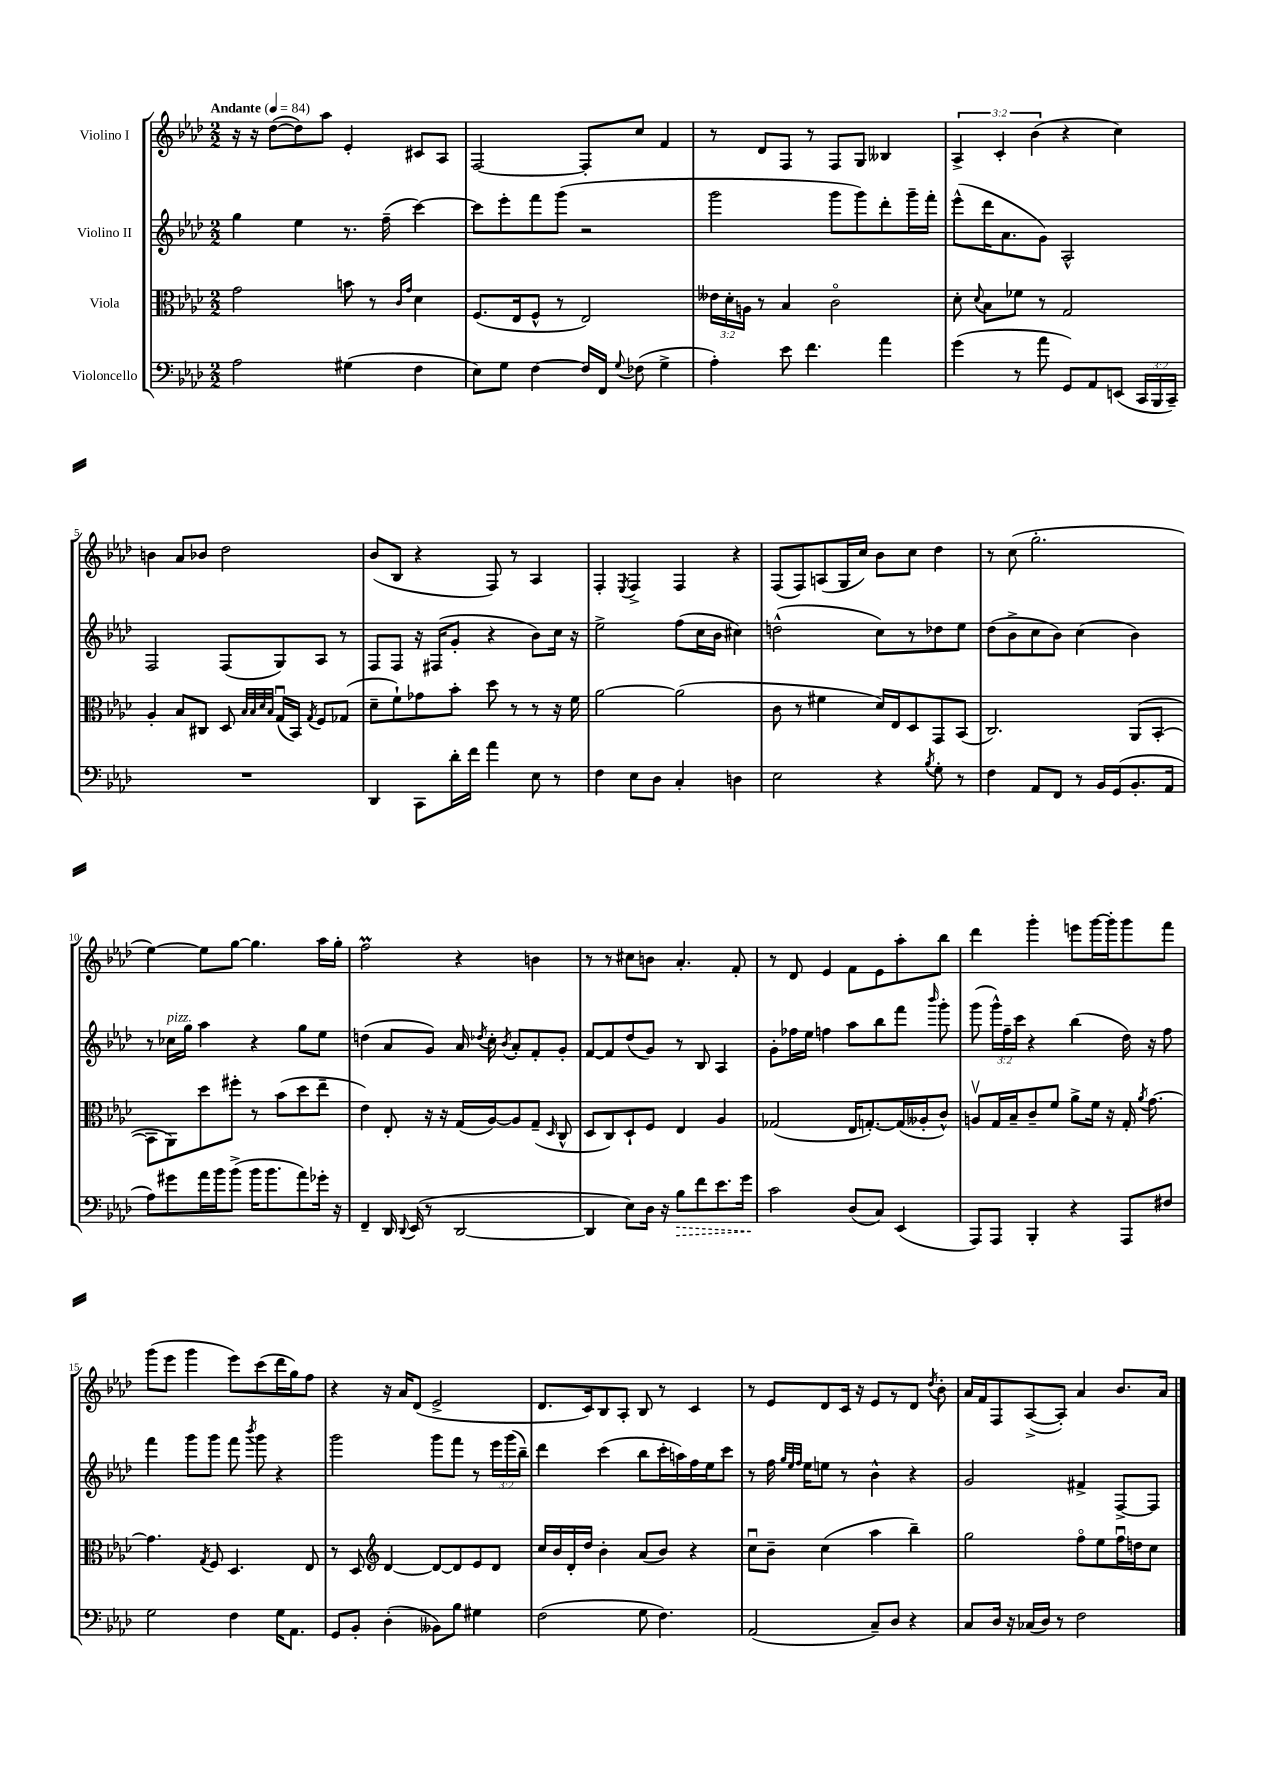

**kern	**dynam	**kern	**kern	**kern
*part4	*part4	*part3	*part2	*part1
*staff4	*staff4	*staff3	*staff2	*staff1
*I"Violoncello	*	*I"Viola	*I"Violino II	*I"Violino I
*clefF4	*	*clefC3	*clefG2	*clefG2
*k[b-e-a-d-]	*	*k[b-e-a-d-]	*k[b-e-a-d-]	*k[b-e-a-d-]
*M2/2	*	*M2/2	*M2/2	*M2/2
*MM84	*	*MM84	*MM84	*MM84
=1	=1	=1	=1	=1
!	!	!	!	!LO:TX:a:B:t=Andante
2A-\	.	2g\	4gg\	16r
.	.	.	.	16r
.	.	.	.	([8dd-\L
.	.	.	4ee-\	8dd-\])
.	.	.	.	8aa-\J
(4G#X\	.	8bn\	8.r	4e-'/
.	.	8r	.	.
.	.	.	(16ff~\	.
.	.	16qqc/LL	.	.
.	.	16qqg/JJ	.	.
4F\	.	4d-\	[4ccc\)	8c#X/L
.	.	.	.	8A-/J
=2	=2	=2	=2	=2
8E-\L)	.	(8.F/L	8ccc\L]	[2F/
8G\J	.	.	8eee-'\	.
.	.	16E-/k	.	.
[4F\	.	8F^^/J	8fff\	.
.	.	8r	(8ggg\J	.
16F/LL]	.	2E-/)	2r	8F'/L]
16FF/JJ	.	.	.	.
8qqG/	.	.	.	.
(8F-X\	.	.	.	8cc/J
4G^\	.	.	.	4f/
=3	=3	=3	=3	=3
4A-'\)	.	24e--X\LL	2ggg\	8r
.	.	24d-'\	.	.
.	.	24An\JJ	.	.
.	.	8r	.	8d-/L
8e-\	.	4B-/	.	8F/J
4.f\	.	.	.	8r
.	.	2c\	8ggg\L	8F/L
.	.	.	8ggg\)	8G/J
4a-\	.	.	8ddd-'\	4B--X/
.	.	.	16ggg~\L	.
.	.	.	16fff'\JJ	.
=4	=4	=4	=4	=4
(4g\	.	8d-'\	(8eee-^^\L	6A-^/
.	.	8qqd-/	.	.
.	.	8B-\L	16ddd-\K	.
.	.	.	.	6c'/
.	.	.	8.a-\	.
8r	.	8f-X\J	.	.
.	.	.	.	(6b-\
8a-\	.	8r	8g\J)	.
8GG/L)	.	2G/	2A-^^/	4r
8AA-/	.	.	.	.
(8EEn/J	.	.	.	4cc\)
24CC/LL	.	.	.	.
24BBB-/	.	.	.	.
24CC~/JJ)	.	.	.	.
!!LO:LB:g=z
=5	=5	=5	=5	=5
1r	.	4A-'/	2F/	4bn\
.	.	8B-/L	.	8a-/L
.	.	8C#X/J	.	8b-X/J
.	.	8D-/	(8F/L	2dd-\
.	.	32qqB-/LLL	.	.
.	.	32qqB-/	.	.
.	.	32qqd-/	.	.
.	.	32qqB-/JJJ	.	.
.	.	(16Gu/LL	8G/)	.
.	.	16BB-/JJ)	.	.
.	.	8qG/	.	.
.	.	8F/L	8A-/J	.
.	.	(8G-X/J	8r	.
=6	=6	=6	=6	=6
4DD-/	.	8d-~\L	8F/L	(8b-/L
.	.	8f`\)	8F/J	8B-/J
8CC\L	.	8g-X\	16r	4r
.	.	.	(16F#X/KL	.
16d-'\L	.	8b-'\J	8g'/J	.
16f\JJ	.	.	.	.
4a-\	.	8dd-\	4r	8F/)
.	.	8r	.	8r
8E-\	.	8r	8b-\L)	4A-/
8r	.	16r	16cc\Jk	.
.	.	16f\	16r	.
=7	=7	=7	=7	=7
4F\	.	[2a-\	2ee-^\	4F'/
.	.	.	.	8qE-/
8E-\L	.	.	.	4F^/
8D-\J	.	.	.	.
4C'/	.	(2a-\]	(8ff\L	4F/
.	.	.	16cc\L	.
.	.	.	16b-\JJ	.
4Dn\	.	.	4cc#X\)	4r
=8	=8	=8	=8	=8
2E-\	.	8c\	(2ddn^^\	(8F/L
.	.	8r	.	8F/)
.	.	4f#X\	.	(8An/
.	.	.	.	16G/L
.	.	.	.	16cc/JJ)
4r	.	16d-/LL)	8cc\L)	8b-\L
.	.	16E-/J	.	.
.	.	8D-/	8r	8cc\J
8qB-/	.	.	.	.
8G'\	.	8GG/	8dd-X\	4dd-\
8r	.	(8BB-/J	8ee-\J	.
=9	=9	=9	=9	=9
4F\	.	2.C/)	(8dd-\L	8r
.	.	.	8b-^\	(8cc\
8AA-/L	.	.	8cc\	2.gg'\
8FF/J	.	.	8b-\J)	.
8r	.	.	(4cc\	.
16BB-/LL	.	.	.	.
(16GG/J	.	.	.	.
8.BB-'/	.	(8AA-/L	4b-\)	.
.	.	[8BB-'/J	.	.
16AA-/Jk	.	.	.	.
!!LO:LB:g=z
=10	=10	=10	=10	=10
8A-\L)	.	8BB-\L]	8r	[4ee-\)
!	!	!	!LO:TX:a:i:t=pizz.	!
8g#X\	.	8AA-\)	16cc-X\LL	.
.	.	.	16gg\JJ	.
16a-\L	.	8dd-\	4aa-\	8ee-\L]
16b-\J	.	.	.	.
(8b-^\J	.	8ff#X'\J	.	[8gg\J
16b-\KL	.	8r	4r	4.gg\]
8.b-\	.	.	.	.
.	.	(8b-\L	.	.
8a-\)	.	8dd-\	8gg\L	.
16g-X'\Jk	.	8ee-~\J	8ee-\J	16aa-\LL
16r	.	.	.	16gg'\JJ
=11	=11	=11	=11	=11
4FF~/	.	4e-\)	(4ddn\	2ffM\
16DD-/	.	8E-'/	8a-/L	.
8qqDD-/	.	.	.	.
(16EE-/	.	.	.	.
8r	.	16r	8g/J)	.
.	.	16r	.	.
[2DD-/	.	(16G/LL	16a-/	4r
.	.	.	8qdd-X/	.
.	.	[16A-/J)	16cc'\	.
.	.	.	8qb-/	.
.	.	8A-/]	8a-'/L	.
.	.	(8G~/J	8f'/	4bn\
.	.	16qqD-/	.	.
.	.	8C^^/	8g'/J	.
=12	=12	=12	=12	=12
4DD-/]	.	8D-/L	[8f/L	8r
.	.	8C/)	8f/]	8r
8E-\L)	.	8D-`/	(8dd-/	8cc#X\L
16D-\Jk	.	8F/J	8g/J)	8bn\J
16r	.	.	.	.
!	!LO:HP:b	!	!	!
8B-\L	>	4E-/	8r	4.a-'/
8f\	.	.	8B-/	.
8.e-\	.	4A-/	4A-/	.
.	.	.	.	8f'/
16g\Jk	.	.	.	.
.	]	.	.	.
=13	=13	=13	=13	=13
2c\	.	(2G-X/	8g'\L	8r
.	.	.	16ff-X\L	8d-/
.	.	.	16ee-\JJ	.
.	.	.	4ffn\	4e-/
(8D-/L	.	16E-/KL	8aa-\L	8f\L
.	.	[8.Gn'/)	.	.
8C/J)	.	.	8bb-\	8e-\
(4EE-/	.	(16G/L]	8fff\J	8aa-'\
.	.	16A--X'/J	.	.
.	.	.	16qqbbb-/	.
.	.	8c^^/J)	8ggg'\	8bb-\J
=14	=14	=14	=14	=14
8AAA-/L)	.	8Anv/L	(8ggg\	4ddd-\
8AAA-/J	.	16G/L	24ggg^^\LL)	.
.	.	.	24ff~\	.
.	.	16B-~/J	.	.
.	.	.	24ccc\JJ	.
4BBB-'/	.	8c~/	4r	4ggg'\
.	.	8f/J	.	.
4r	.	8a-^\L	(4bb-\	8eeen\L
.	.	16f\Jk	.	[16ggg\L
.	.	16r	.	16ggg'\J]
8AAA-/L	.	16G'/	16dd-\)	8ggg\
.	.	8qa-/	.	.
.	.	[8.g\	16r	.
8F#X/J	.	.	8ff\	8fff\J
!!LO:LB:g=z
=15	=15	=15	=15	=15
2G\	.	4.g\]	4fff\	(8ggg\L
.	.	.	.	8eee-\J
.	.	.	8ggg\L	4ggg\
.	.	8qG/	.	.
.	.	8F/	8ggg\J	.
4F\	.	4.D-/	8fff\	8eee-\L)
.	.	.	8qbbb-/	.
.	.	.	8ggg\	(8ccc\
16G\KL	.	.	4r	16ddd-\L
8.AA-\J	.	.	.	16gg\J)
.	.	8E-/	.	8ff\J
=16	=16	=16	=16	=16
8GG/L	.	8r	2ggg\	4r
8BB-'/J	.	8D-/	.	.
*	*	*clefG2	*	*
(4D-'\	.	[4d-/	.	16r
.	.	.	.	16a-/KL
.	.	.	.	(8d-/J
8BB--X\L)	.	8d-/L_	8ggg\L	2e-^/
8B-\J	.	8d-/]	8fff\J	.
4G#X\	.	8e-/	8r	.
.	.	8d-/J	24eee-\LL	.
.	.	.	(24ggg\	.
.	.	.	24bb-~\JJ)	.
=17	=17	=17	=17	=17
(2F\	.	16cc/LL	4ddd-\	8.d-/L
.	.	16b-/	.	.
.	.	16d-'/	.	.
.	.	16dd-/JJ	.	16c/k)
.	.	4b-'\	(4ccc\	8B-/
.	.	.	.	8A-'/J
8G\	.	(8a-/L	8bb-\L	8B-/
4.F\)	.	8b-/J)	16ccc'\L	8r
.	.	.	16aan\)	.
.	.	4r	16ff\	4c/
.	.	.	16ee-\J	.
.	.	.	8ccc\J	.
=18	=18	=18	=18	=18
(2AA-/	.	8ccu\L	8r	8r
.	.	8b-~\J	16ff\	8e-/L
.	.	.	32qqgg/LLL	.
.	.	.	32qqee-/	.
.	.	.	32qqff/JJJ	.
.	.	.	16ee-\KL	.
.	.	(4cc\	8een\J	8d-/
.	.	.	8r	16c/Jk
.	.	.	.	16r
8C~/L)	.	4aa-\	4b-^^\	8e-/L
8D-/J	.	.	.	8r
4r	.	4bb-~\)	4r	8d-/J
.	.	.	.	8qdd-/
.	.	.	.	8b-'\
=19	=19	=19	=19	=19
8C/L	.	2gg\	2g/	16a-/LL
.	.	.	.	16f/J
16D-/Jk	.	.	.	8F/
16r	.	.	.	.
(16C-X/LL	.	.	.	([8A-^/
16D-/JJ)	.	.	.	.
8r	.	.	.	8A-'/J])
2F\	.	8ff\L	4f#X^/	4a-/
.	.	8ee-\	.	.
.	.	16ffu\L	[8F^/L	8.b-/L
.	.	16ddn\J	.	.
.	.	8cc\J	8F/J]	.
.	.	.	.	16a-/Jk
==	==	==	==	==
*-	*-	*-	*-	*-
